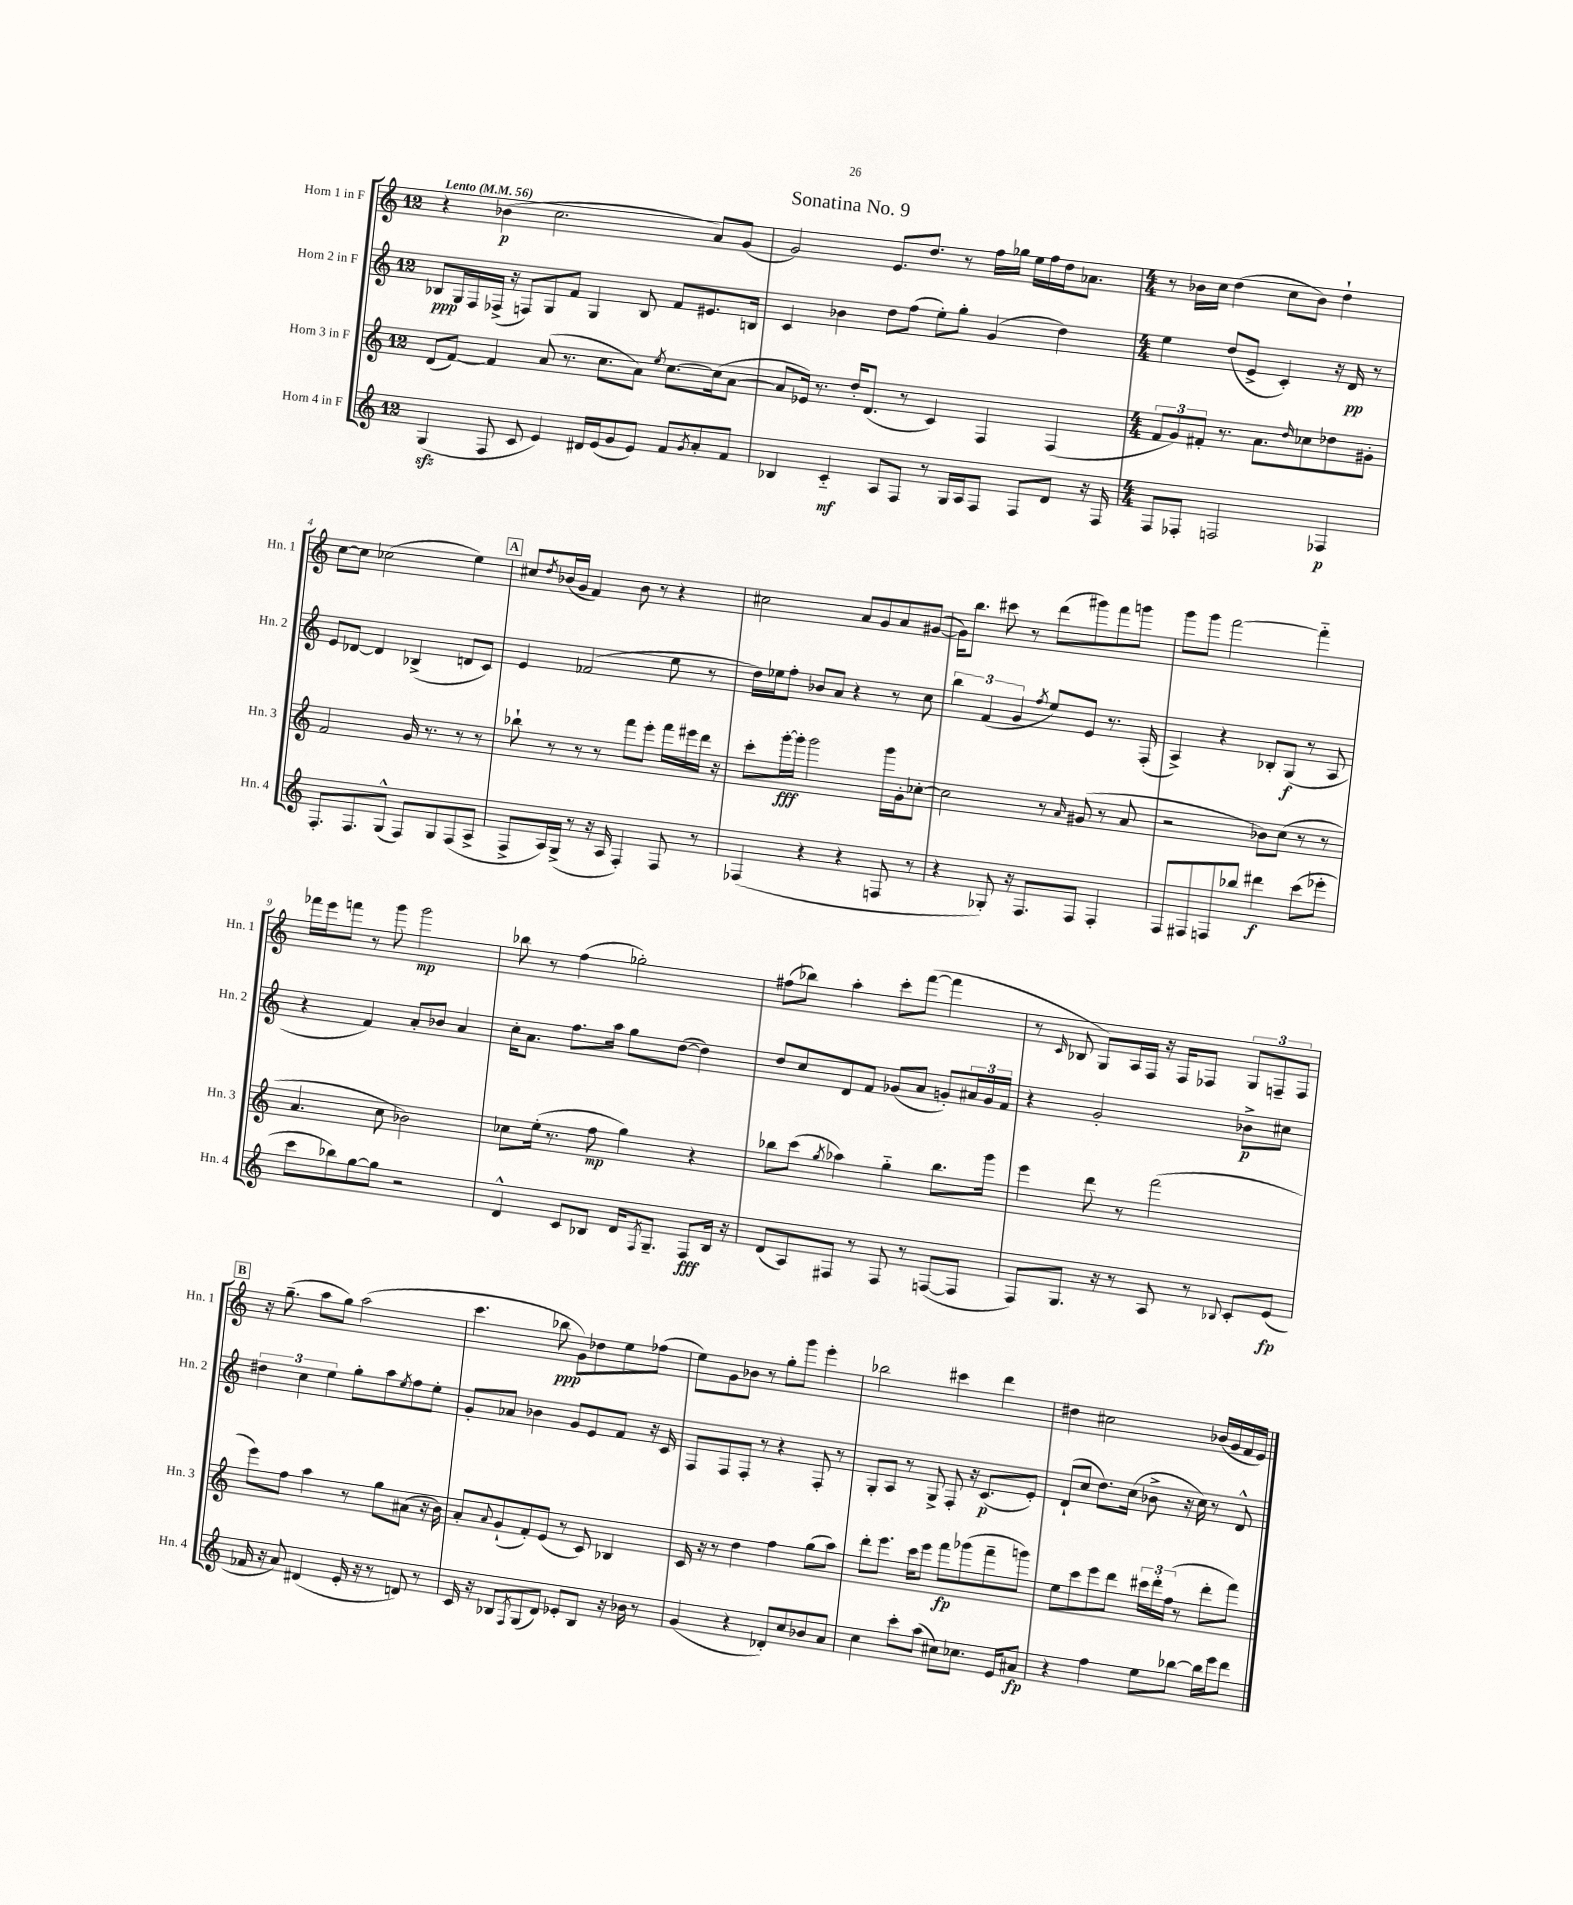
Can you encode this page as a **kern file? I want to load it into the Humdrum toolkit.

**kern	**kern	**kern	**kern
*staff4	*staff3	*staff2	*staff1
*clefG2	*clefG2	*clefG2	*clefG2
*k[]	*k[]	*k[]	*k[]
*M12/8	*M12/8	*M12/8	*M12/8
*MM56	*MM56	*MM56	*MM56
(4G	(8d	8B-	4r
.	[8f)	16G	.
.	.	16F	.
8F	4f]	(16F-^	(4b-
.	.	16r	.
8c	.	8F)	.
4e)	(8a	8G	2.cc
.	8.r	8f	.
16d#	.	4G	.
(16e	8.cc	.	.
8g	.	.	.
8e)	8a)	8B-	.
.	8qee	.	.
8f	[8.cc	8f	.
8qg	.	.	.
8a'	.	8.e#	8a)
.	(16cc]	.	.
8f	[8a	.	(8g
.	.	16B	.
=	=	=	=
4B-	8a]	4c	2g)
.	16e-)	.	.
.	8.r	.	.
4c'~	.	4b-	.
.	16dd'	.	.
.	(8.d	.	.
8A	.	8dd	8.e
8F	8r	(8ff	.
.	.	.	8.dd
8r	4c)	8ee')	.
16G	.	8gg'	8r
16A	.	.	.
8F	4F	(4g	16ff
.	.	.	16gg-
8F	.	.	16ee
.	.	.	16ff
8d	(4F	4dd)	16dd
.	.	.	8.a-
16r	.	.	.
16F	.	.	.
=	=	=	=
*M4/4	*M4/4	*M4/4	*M4/4
8F	12f	4ee	8r
.	12g)	.	.
8F-'	.	.	16b-
.	12f#'	.	.
.	.	.	16cc
2F	8.r	(8dd	(4dd
.	.	8e^	.
.	8.a	.	.
.	.	4c')	8cc
.	16qqdd	.	.
.	8cc-	.	8b-)
4F-	8dd-	16r	4dd`
.	.	16d	.
.	8g#'	8r	.
=	=	=	=
8.F'	2f	8e	[8cc
.	.	[8d-	8cc]
8.F	.	.	.
.	.	4d-]	(2cc-
(8G^^	.	.	.
8F)	16g	(4B-^	.
.	8.r	.	.
8G	.	.	.
(8F	8r	8d	4ee)
8A^	8r	8c)	.
=	=	=	=
8F^	8bb-`	4e	8cc#
.	.	.	8qdd
16A)	8r	.	(16b-
(16G^	.	.	16g
8r	8r	(2f-	4f)
16r	8r	.	.
16A	.	.	.
4F')	8fff	.	8b-
.	8eee'	.	8r
8F	16fff	8ee	4r
.	16eee#	.	.
8r	16ddd	8r	.
.	16r	.	.
=	=	=	=
(4F-	8ccc'	16dd)	2cc#
.	.	16ee-	.
.	[16ggg'	8ff'	.
.	16ggg']	.	.
4r	2ggg	8b-	.
.	.	8a	.
4r	.	4r	8a
.	.	.	8g
8F	16ggg	8r	8a
.	16g'	.	.
8r	[8cc-'	8cc	([8g#
=	=	=	=
4r	2cc-]	6bb	16g#])
.	.	.	8.bb
.	.	(6f	.
8G-')	.	.	8ccc#
.	.	6g	.
16r	.	.	8r
8.F	.	.	.
.	.	8qff	.
.	8r	8ee)	(8ddd
.	16qqa	.	.
8F	(8g#	8e	8ggg#)
4F'	8r	8.r	8fff
.	8a	.	8ggg
.	.	(16F'	.
=	=	=	=
8F	2r	4A^)	8ggg
8F#	.	.	8ggg
8F	.	4r	[2fff
8bb-	.	.	.
4ddd#	8b-)	8B-'	.
.	(8cc	(8G	.
(8ccc	8r	8r	4fff'~]
8eee-'	8r	8A	.
=	=	=	=
8ccc	4.a	4r	16fff-
.	.	.	16eee
8bb-)	.	.	8fff
[8gg	.	4f)	8r
8gg]	8cc	.	8ggg
2r	2b-)	8a'	2ggg
.	.	8b-	.
.	.	4a	.
=	=	=	=
4d^^	8cc-	16cc'	8bb-
.	.	8.a	.
.	(16ee'	.	8r
.	8.r	.	.
8c	.	8.ff	(4ff
8B-	8ff	.	.
.	.	16aa	.
16d	4gg)	8gg	2gg-')
8qF	.	.	.
8.G~	.	.	.
.	.	([8dd	.
8F	4r	4dd])	.
16B-	.	.	.
16r	.	.	.
=	=	=	=
(8d	8bb-	8dd	(8ff#
8A)	(8ccc	8cc	8bb-)
.	8qgg	.	.
8F#	4aa-)	8d	4aa'
8r	.	8f	.
8F#	4gg'~	(8g-	8ccc'
8r	.	8a	([8fff
([8F	8.bb-	8g')	4fff]
8F]	.	24a#	.
.	.	24g	.
.	16ggg	.	.
.	.	24f	.
=	=	=	=
8F)	4eee	4r	8r
.	.	.	16qqc
8.G	.	.	8B-
.	8ddd	2g'	8G)
16r	.	.	.
8r	8r	.	16A
.	.	.	16F
8A	(2fff	.	16r
.	.	.	16F
8r	.	.	8F-
8qqB-	.	.	.
8c'	.	8b-^	12G
.	.	.	12F~
(8e	.	8cc#	.
.	.	.	12F
=	=	=	=
16f-	8eee)	6dd#	16r
16r	.	.	(8.gg~
8a)	8ff	.	.
.	.	6cc	.
(4d#	4aa	.	8aa
.	.	6ee	.
.	.	.	8gg)
16e'	8r	8gg'	(2aa
16r	.	.	.
8r	8gg	8aa	.
.	.	8qee	.
8d)	(8a#	8ff	.
8r	16r	8ee'	.
.	16b)	.	.
=	=	=	=
16c	8a'	8g'	4.ccc
16r	.	.	.
.	8qqa	.	.
8B-	(8g`	8a-	.
8qF	.	.	.
(8G	8f')	4b-	.
8d)	(8e	.	8bb-
8e-'	8r	8g	8g)
8B-	8c)	8e	8dd-
16r	4B-	8f	8ee
16b-	.	.	.
8r	.	16r	(8ff-
.	.	16c	.
=	=	=	=
(4g	16c	8F	8ee)
.	16r	.	.
.	8r	8F	8g
4r	4dd	8F'	8b-
.	.	8r	8r
8d-')	4ff	4r	8gg'
8cc	.	.	8ggg
8b-	(8gg	8F'	4eee'
8a	8aa)	8r	.
=	=	=	=
4cc	8ddd'	8G'	2bb-
.	8.eee	8A	.
8ccc'	.	8r	.
.	16ccc	.	.
(8aa	8eee	8G^	.
8cc#)	8fff	8F'	4ccc#
8.cc-	(8ggg-	16r	.
.	.	(8.c	.
.	8fff~	.	4ddd
16e	.	.	.
8a#	8ggg)	8e')	.
=	=	=	=
4r	8ee	(8d`	4dd#
.	8ccc	8cc	.
4ff	8eee	8.dd)	2cc#
.	8ddd	.	.
.	.	(16cc	.
8ee	24ccc#	8b-^	.
.	24ddd'	.	.
.	(24ff	.	.
[8bb-	8r	16r	.
.	.	16cc)	.
16bb-]	8ddd'	8r	(16b-
16eee	.	.	16g
8ddd	8fff)	8d^^	16f
.	.	.	16e)
==	==	==	==
*-	*-	*-	*-
